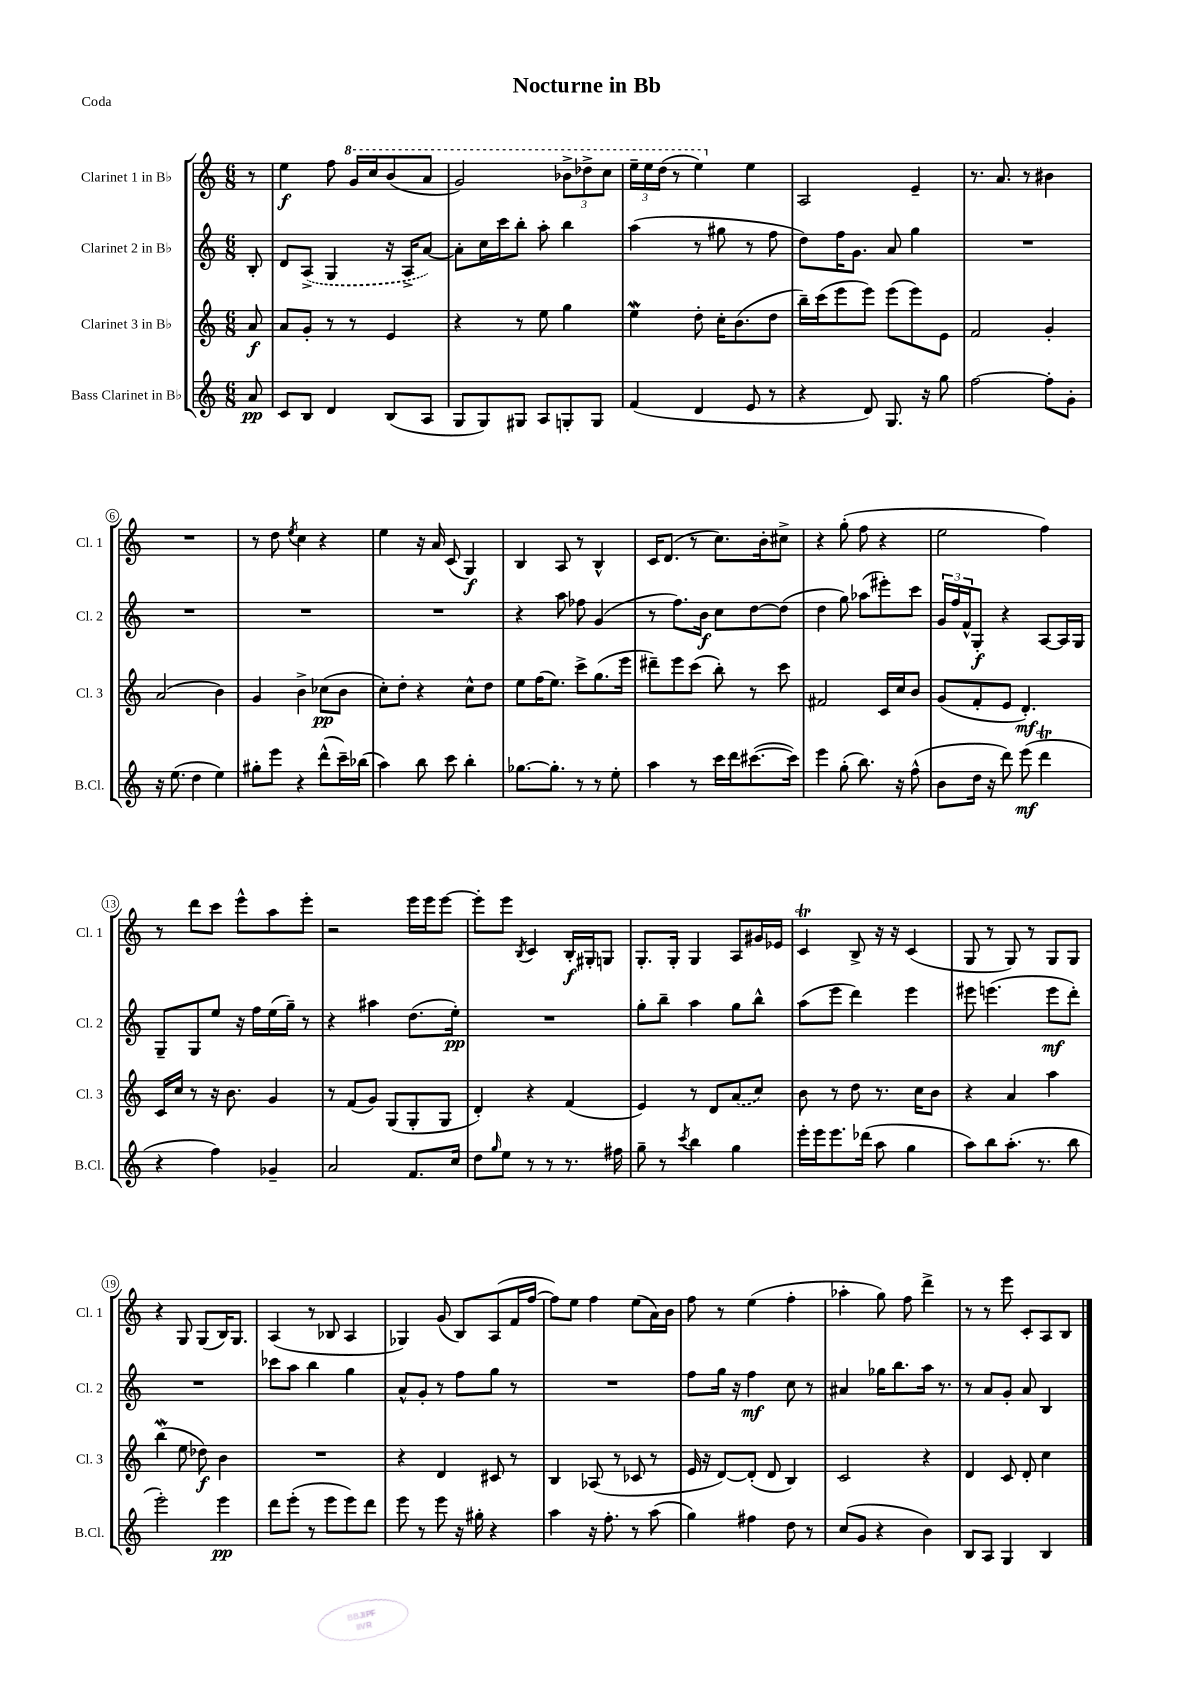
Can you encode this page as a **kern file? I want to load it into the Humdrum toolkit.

**kern	**kern	**kern	**kern
*staff4	*staff3	*staff2	*staff1
*clefG2	*clefG2	*clefG2	*clefG2
*k[]	*k[]	*k[]	*k[]
*M6/8	*M6/8	*M6/8	*M6/8
8a/	8a/	8B'/	8r
=	=	=	=
8c/L	8a/L	8d/L	4ee\
8B/J	8g'/J	(8A^/J	.
4d/	8r	4G/	8ff\
.	8r	.	16gg/LL
.	.	.	16ccc/J
(8B/L	4e/	16r	(8bb/
.	.	16A^/LK	.
8A/J	.	[8a/J)	8aa/J
=	=	=	=
8G/L	4r	8a'\]L	2gg/)
8G/)	.	16cc\L	.
.	.	16ccc\J	.
8G#/J	8r	8bb'\J	.
8A/L	8ee\	8aa'\	.
8G'/	4gg\	4bb\	12bb-^\L
.	.	.	12ddd-^\
8G/J	.	.	.
.	.	.	12ccc\J
=	=	=	=
(4f/	4ee\	(4aa\	24eee~\LL
.	.	.	24eee\
.	.	.	(24ddd\JJ
.	.	.	8r
4d/	8dd'\	8r	4eee\)
.	16cc'\LK	8gg#\	.
.	(8.b\	.	.
8e/	.	8r	4ee\
8r	8dd\J	8ff\	.
=	=	=	=
4r	16bb~\LL)	8dd\L)	2A/
.	(16ccc\J	.	.
.	8eee\	16ff\K	.
.	.	8.g\J	.
8d/)	8eee\J)	.	.
8.G/	(8eee\L	8a/	.
.	8eee\)	4gg\	4e~/
16r	.	.	.
8gg\	8e\J	.	.
=	=	=	=
[2ff\	2f/	2.r	8.r
.	.	.	8.a/
.	.	.	8r
8ff'\]L	4g'/	.	4b#\
8g'\J	.	.	.
=	=	=	=
16r	(2a/	2.r	2.r
(8.ee\	.	.	.
4dd\	.	.	.
4ee\)	4b\)	.	.
=	=	=	=
8gg#'\L	4g/	2.r	8r
8eee\J	.	.	8dd\
.	.	.	8qee/
4r	4b^\	.	4cc\
(8ddd^^\L	(8cc-\L	.	4r
16ccc~\L)	8b\J	.	.
(16bb-\JJ	.	.	.
=	=	=	=
4aa\)	8cc'\L)	2.r	4ee\
.	8dd'\J	.	.
8bb\	4r	.	16r
.	.	.	16a/
8ccc\	.	.	(8c/
4bb'\	8cc^^\L	.	4G/)
.	8dd\J	.	.
=	=	=	=
[8.gg-\L	8ee\L	4r	4B/
.	(16ff\K	.	.
8.gg-'\]J	8.ee\J)	.	.
.	.	8aa\	8A/
8r	8ccc^\L	8ff-\	8r
8r	(8.gg\	(4g/	4B^^/
8ee'\	.	.	.
.	16eee\Jk	.	.
=	=	=	=
4aa\	8ddd#~\L)	8r	16c/LK
.	.	.	(8.d/J
.	8eee\	8.ff\L)	.
8r	(8ccc\J	.	8r
.	.	16b\Jk	.
16ccc\LL	8bb'\)	8cc\L	8.cc\L)
16ddd\J	.	.	.
([8.ccc#\	8r	[8dd\	.
.	.	.	16b'\k
.	8ccc\	(8dd\]J	8cc#^\J
16ccc#\]Jk)	.	.	.
=	=	=	=
4eee\	2f#/	4dd\	4r
(8gg'\	.	8gg\)	(8gg'\
8.bb\)	.	(8aa-\L	8ff\
.	16c/LL	8eee#'\)	4r
16r	16cc/J	.	.
(8ff^^\	8b/J	8ccc\J	.
=	=	=	=
8b\L	(8g/L	24g/LL	2ee\
.	.	24ff/	.
.	.	24f^^/J	.
16dd\Jk	8f'/	8G'/J	.
16r	.	.	.
8ddd\)	8e/J	4r	.
(8eee\	4.d'/)	.	.
4ddd\	.	[8A/L	4ff\)
.	.	16A/]L	.
.	.	16G/JJ	.
=	=	=	=
4r	16c/LL	8G~/L	8r
.	16cc/JJ	.	.
.	8r	8G/	8ddd\L
4ff\)	16r	8ee/J	8ccc\J
.	8.b\	.	.
.	.	16r	8eee^^\L
.	.	16ff\LL	.
4g-~/	4g/	(16ee\	8aa\
.	.	16gg~\JJ)	.
.	.	8r	8eee'\J
=	=	=	=
2a/	8r	4r	2r
.	(8f/L	.	.
.	8g/J)	4aa#\	.
.	(8G/L	.	.
8.f/L	8G'/	(8.dd\L	16eee\LL
.	.	.	16eee\J
.	8G/J	.	[8eee\J
16cc/Jk	.	16ee'\Jk)	.
=	=	=	=
8dd\L	4d'/)	2.r	8eee'\]L
16qqgg/	.	.	.
8ee\J	.	.	8eee\J
.	.	.	8qB/
8r	4r	.	4c/
8r	.	.	.
8.r	(4f/	.	16B'/LL
.	.	.	16G#'/J
.	.	.	8G/J
16ff#\	.	.	.
=	=	=	=
8gg~\	4e/)	8gg'\L	8.G'/L
8r	.	8bb~\J	.
.	.	.	16G'/Jk
8qccc/	.	.	.
4bb\	8r	4aa\	4G/
.	8d/L	.	.
4gg\	(8a/	8gg\L	8A/L
.	8cc/J)	8bb^^\J	16g#/L
.	.	.	16e-/JJ
=	=	=	=
16eee'\LL	8b\	(8aa\L	4c/
16eee\J	.	.	.
8.eee\	8r	8eee\J	.
.	8dd\	4ddd\)	8B^/
(16ddd-\Jk	.	.	.
8aa\	8.r	.	16r
.	.	.	16r
4gg\	.	4eee\	(4c/
.	16cc\LK	.	.
.	8b\J	.	.
=	=	=	=
8aa\L)	4r	8eee#\	8G/
8bb\	.	(4.eee\	8r
(8.aa'\J	4a/	.	8G/)
.	.	.	8r
8.r	.	.	.
.	4aa\	8eee\L	8G/L
8bb\	.	8ddd'\J)	8G/J
=	=	=	=
2eee'\)	(4bb\	2.r	4r
.	8ee\	.	8G/
.	8dd-\)	.	(8G/L
4eee\	4b\	.	16B/K)
.	.	.	8.G/J
=	=	=	=
8ddd\L	2.r	8ccc-\L	(4A/
(8eee'\J	.	8aa\J	.
8r	.	4bb\	8r
8eee\L	.	.	8B-/
8eee\)	.	4gg\	4A/
8ddd\J	.	.	.
=	=	=	=
8eee\	4r	8a^^/L	4G-/)
8r	.	8g'/J	.
8eee\	4d/	8r	(8g/
16r	.	8ff\L	8B/L)
16gg#'\	.	.	.
4r	8c#/	8gg\J	(8A/
.	8r	8r	16f/L
.	.	.	[16ff/JJ
=	=	=	=
4aa\	4B/	2.r	8ff\]L)
.	.	.	8ee\J
16r	(8A-/	.	4ff\
8.ff'\	.	.	.
.	8r	.	.
8r	8c-/	.	(8ee\L
(8aa\	8r	.	16a\L)
.	.	.	16b\JJ
=	=	=	=
4gg\)	16e/	8ff\L	8ff\
.	16r	.	.
.	[8d/L)	16gg\Jk	8r
.	.	16r	.
4ff#\	(8d'/]J	4ff\	(4ee\
.	8d/	.	.
8dd\	4B/)	8cc\	4ff'\
8r	.	8r	.
=	=	=	=
(8cc/L	2c/	4a#/	4aa-'\
8g/J	.	.	.
4r	.	16gg-\LK	8gg\)
.	.	8.bb\	.
.	.	.	8ff\
4b\)	4r	16aa\Jk	4ddd^\
.	.	8.r	.
=	=	=	=
8B/L	4d/	8r	8r
8A/J	.	8a/L	8r
4G/	8c/	8g'/J	8eee\
.	8d'/	8a/	8c'/L
4B/	4cc\	4B/	8A/
.	.	.	8B/J
==	==	==	==
*-	*-	*-	*-
